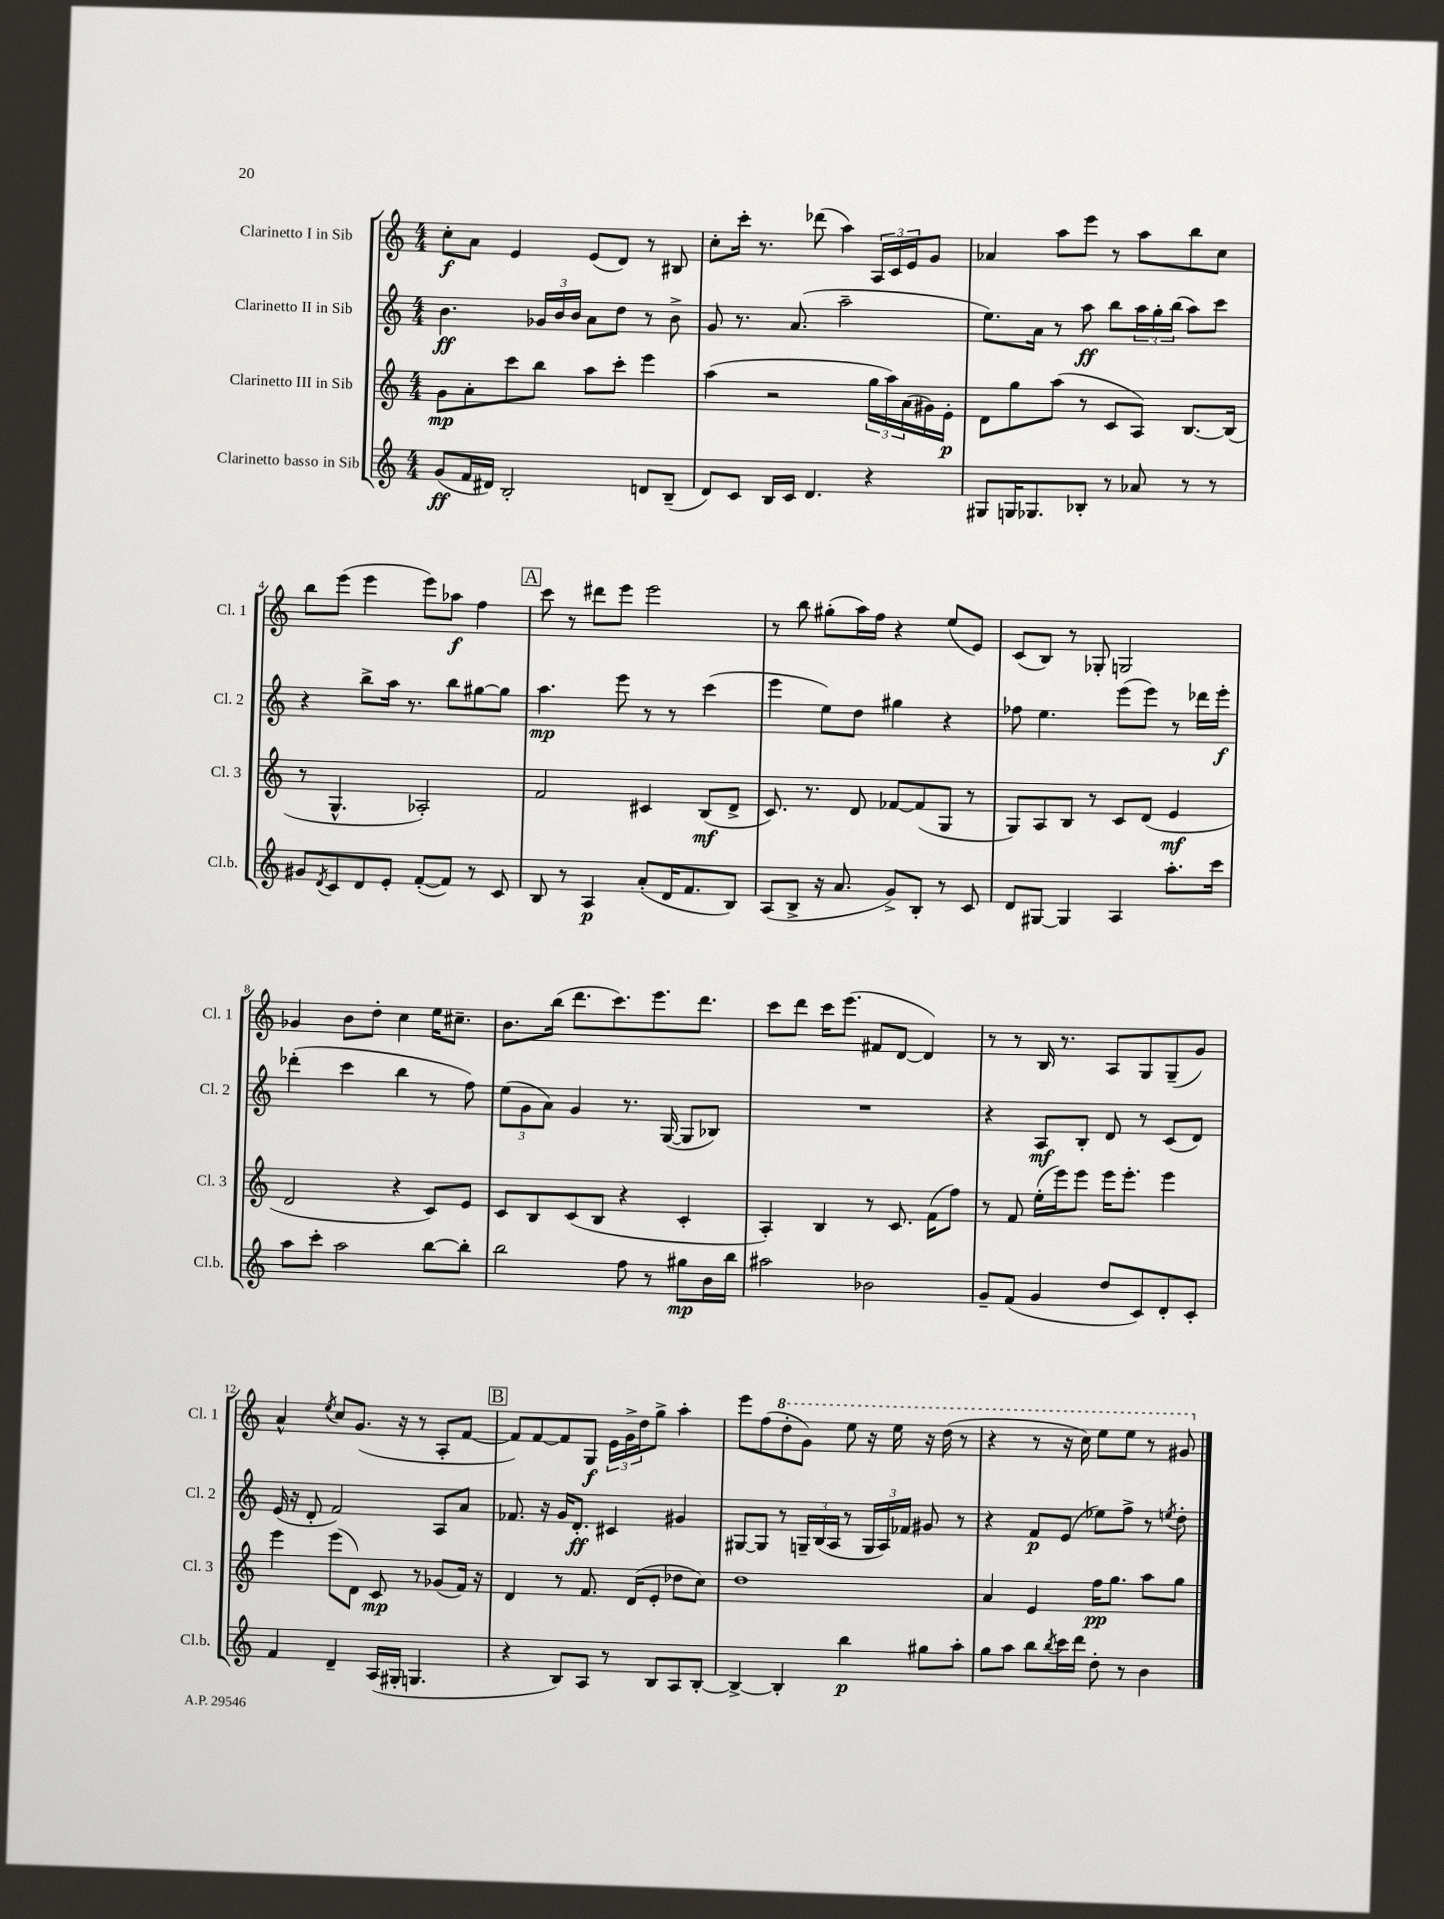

**kern	**kern	**kern	**kern
*staff4	*staff3	*staff2	*staff1
*clefG2	*clefG2	*clefG2	*clefG2
*k[]	*k[]	*k[]	*k[]
*M4/4	*M4/4	*M4/4	*M4/4
(8g/L	8g\L	4.b\	8cc'\L
16f/L	8a'\	.	8a\J
16d#/JJ)	.	.	.
2B'/	8ccc\	.	4e/
.	8bb\J	24g-/LL	.
.	.	24b/	.
.	.	24b/JJ	.
.	8aa\L	8a\L	(8e/L
.	8ccc'\J	8dd\J	8d/J)
8d/L	4eee\	8r	8r
(8B~/J	.	8b^\	8B#/
=	=	=	=
8d/L)	(4aa\	8g/	8cc'\L
8c/J	.	8.r	16ccc'\Jk
.	.	.	8.r
16B/LL	2r	.	.
16c/JJ	.	(8.a/	.
4.d/	.	.	(8ddd-\
.	.	2aa~\	4aa\)
4r	24gg\LL	.	24A/LL
.	24aa\)	.	24c/
.	(24a\	.	24e/J
.	16g#\)	.	8g/J
.	16e'\JJ	.	.
=	=	=	=
8G#/L	8d\L	8.ee\L)	4a-/
16G/K	8gg\	.	.
8.G-/	.	16a\Jk	.
.	(8aa\J	8r	8aa\L
8B-'/J	8r	8aa\	8eee\J
8r	8c/L	8bb\L	8r
8a-/	8A/J)	24aa\L	8aa\L
.	.	24gg'\	.
.	.	(24bb\JJ	.
8r	[8.B/L	8aa\L)	8bb\
8r	.	8ccc\J	8cc\J
.	(16B/]Jk	.	.
=	=	=	=
8g#/L	8r	4r	8bb\L
8qd/	.	.	.
8c/	4.G^^/	.	(8eee\J
8d/	.	8bb^\L	4eee\
8e'/J	.	16aa\Jk	.
.	.	8.r	.
([8f'/L	2A-'/)	.	8eee\L)
8f/]J)	.	8bb\L	8aa-\J
8r	.	[8gg#\	4ff\
8c/	.	8gg#\]J	.
=	=	=	=
8B/	2f/	4.aa\	8ccc\
8r	.	.	8r
4A/	.	.	8ddd#\L
.	.	8eee\	8eee\J
(8a'/L	4c#/	8r	2eee\
16d/K	.	8r	.
8.f/	.	.	.
.	(8B/L	(4ccc\	.
8B/J)	8d^/J	.	.
=	=	=	=
(8A/L	8.c/)	4eee\	8r
8B^/J	.	.	8bb\
.	8.r	.	.
16r	.	8ee\L)	(8gg#'\L
8.a/	.	.	.
.	8d/	8dd\J	16aa\L)
.	.	.	16ff\JJ
8g^/L)	[8f-/L	4gg#\	4r
8B'/J	(8f-/]	.	.
8r	8G/J	4r	(8ee/L
8c/	8r	.	8e/J)
=	=	=	=
8d/L	8G/L)	8ff-\	(8c/L
[8G#/J	8A/	4.ee\	8B/J)
4G#/]	8B/J	.	8r
.	8r	.	8G-'/
4A/	8c/L	(8eee\L	2G/
.	(8d/J	8eee\J)	.
8.aa'\L	4e/	8r	.
.	.	16ddd-\LL	.
16ccc\Jk	.	16eee'\JJ	.
=	=	=	=
8aa\L	2d/	(4ddd-'\	4g-/
8ccc'\J	.	.	.
2aa\	.	4ccc\	8b\L
.	.	.	8dd'\J
.	4r	4bb\	4cc\
[8bb\L	8c/L)	8r	16ee\LK
.	.	.	8.cc#~\J
8bb'\]J	8e/J	8ff\)	.
=	=	=	=
2bb\	8c/L	(12ee\L	8.b\L
.	.	12g\	.
.	8B/	.	.
.	.	12a\J)	.
.	.	.	(16bb\Jk
.	(8c/	4g/	8.ddd\L
.	8B/J	.	.
.	.	.	8.ccc\)
8ff\	4r	8.r	.
8r	.	.	8.eee\
.	.	([16G/	.
8gg#\L	4c'/	8G/]L	.
.	.	.	8.ddd\J
16b\L	.	8B-/J)	.
16bb\JJ	.	.	.
=	=	=	=
2aa#\	4A'/)	1r	8ccc\L
.	.	.	8ddd\J
.	4B/	.	16ccc\LK
.	.	.	(8.eee\J
2b-\	8r	.	8f#/L
.	8.c/	.	[8d/J
.	.	.	4d/])
.	(16f\LK	.	.
.	8ff\J)	.	.
=	=	=	=
8g~/L	8r	4r	8r
(8f/J	8f/	.	8r
4g/	(16ee'\LL	8A/L	16B/
.	16eee\J)	.	8.r
.	8eee\J	8B'/J	.
8dd/L	16eee\LK	8d/	8A/L
.	8.eee'\J	.	.
8c/)	.	8r	8G/
8d'/	4eee\	(8c/L	(8G~/
8c'/J	.	8d/J)	8g/J)
=	=	=	=
4f/	4eee\	(16e/	4a^^/
.	.	16r	.
.	.	8d'/	.
.	.	.	8qee/
4d~/	(8eee\L	2f/)	8cc/L
.	8d\J)	.	(8.g/J
(16A/LL	8c/	.	.
16G#'/JJ	.	.	16r
4.G/	8r	.	8r
.	(8g-/L	8A/L	8A'/L
.	16f/Jk)	8a/J	[8f/J
.	16r	.	.
=	=	=	=
4r	4d/	8.f-/	8f/]L)
.	.	.	[8f/
.	.	16r	.
8B/L)	8r	16g/LK	8f/]
.	.	8.d'/J	.
8A/J	8.f/	.	8G/J
8r	.	4c#/	24e\LL
.	.	.	24g^\
.	(16d/LK	.	.
.	.	.	24dd\J
8B/L	8e'/J	.	8gg^\J
8A/	8dd-\L	4g#/	4aa'\
[8B'/J	8cc\J)	.	.
=	=	=	=
4B^/_	1dd	[8G#/L	8eee\L
.	.	8G#/]J	(8ff\
4B'/]	.	8r	8ddd'\
.	.	24G~/LL	8gg\J)
.	.	(24B/	.
.	.	24A/JJ	.
4bb\	.	8r	8eee\
.	.	24G/LL	16r
.	.	24A/)	.
.	.	.	16eee\
.	.	24f-/JJ	.
8gg#\L	.	8g#/	16r
.	.	.	(16ddd\
8aa'\J	.	8r	8r
=	=	=	=
8gg\L	4a/	4r	4r
8aa\J	.	.	.
8bb\L	4e/	8f/L	8r
8qbb/	.	.	.
16ccc\L	.	(8e/J	16r
16ddd\JJ	.	.	16ccc\)
8dd'\	16ff\LK	8ee-\L)	8eee\L
.	8.gg\J	.	.
8r	.	8ff^\J	8eee\J
4b\	8aa\L	8r	8r
.	.	8qee/	.
.	8gg\J	8dd'\	8gg#/
==	==	==	==
*-	*-	*-	*-
